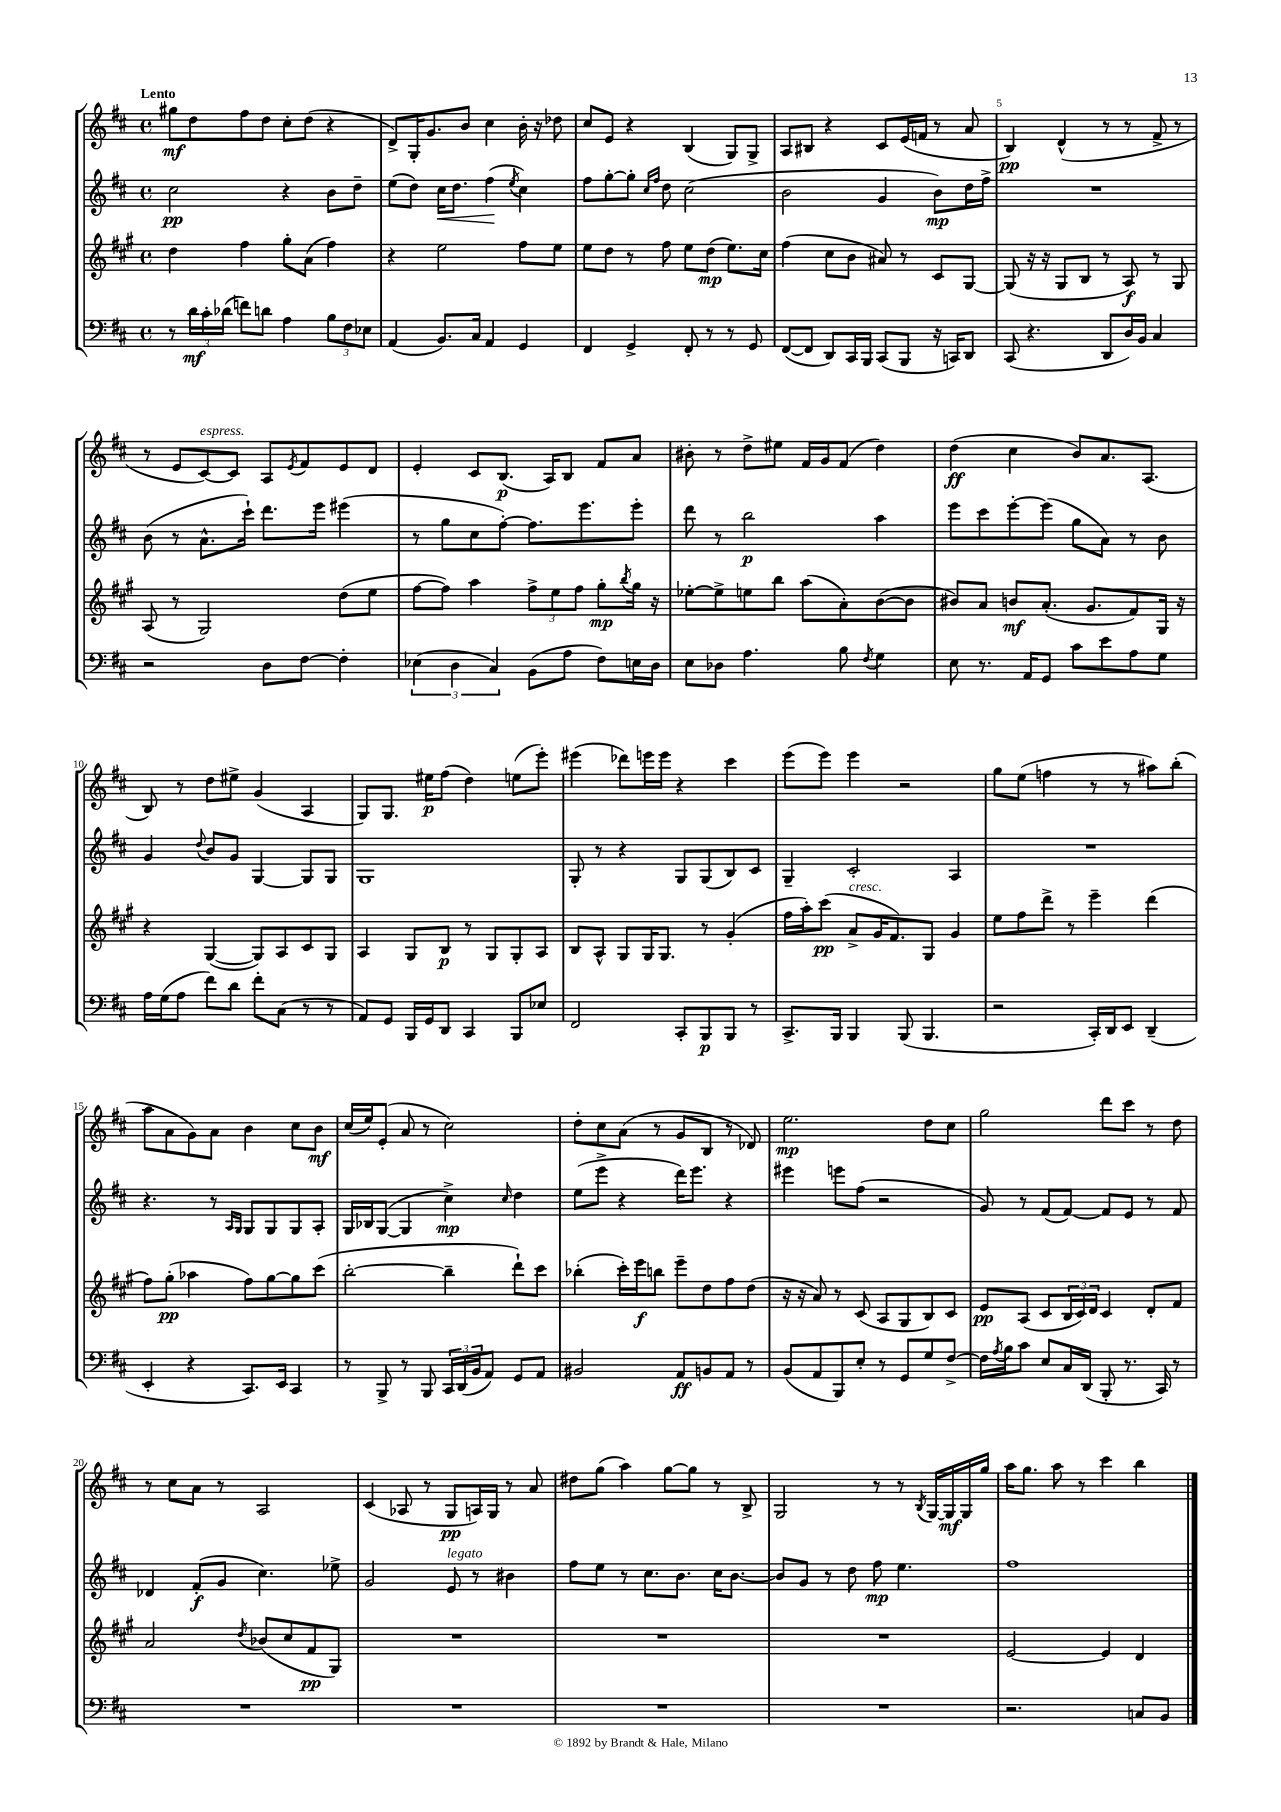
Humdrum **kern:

**kern	**dynam	**kern	**dynam	**kern	**dynam	**kern	**dynam
*part4	*part4	*part3	*part3	*part2	*part2	*part1	*part1
*staff4	*staff4	*staff3	*staff3	*staff2	*staff2	*staff1	*staff1
*clefF4	*	*clefG2	*	*clefG2	*	*clefG2	*
*k[f#c#]	*	*k[f#c#g#]	*	*k[f#c#]	*	*k[f#c#]	*
*M4/4	*	*M4/4	*	*M4/4	*	*M4/4	*
*met(c)	*	*met(c)	*	*met(c)	*	*met(c)	*
=1	=1	=1	=1	=1	=1	=1	=1
!	!	!	!	!	!	!LO:TX:a:B:t=Lento	!
8r	.	4dd\	.	2cc#\	pp	8gg#X\L	mf
24d\LL	mf	.	.	.	.	8dd\	.
24c#'\	.	.	.	.	.	.	.
(24d-X\JJ	.	.	.	.	.	.	.
8fn\L)	.	4ff#\	.	.	.	8ff#\	.
8dn\J	.	.	.	.	.	8dd\J	.
4A\	.	8gg#'\L	.	4r	.	8cc#'\L	.
.	.	(8a\J	.	.	.	(8dd\J	.
12B\L	.	4ff#\)	.	8b\L	.	4r	.
12F#\	.	.	.	.	.	.	.
.	.	.	.	8dd~\J	.	.	.
12E-X\J	.	.	.	.	.	.	.
=2	=2	=2	=2	=2	=2	=2	=2
(4AA/	.	4r	.	(8ee\L	.	8d^/L)	.
.	.	.	.	8dd\J)	.	16G'/K	.
.	.	.	.	.	.	8.g/	.
!	!	!	!	!	!LO:HP:b	!	!
8.BB/L)	.	2ee\	.	16cc#\KL	<	.	.
.	.	.	.	8.dd\J	.	.	.
.	.	.	.	.	.	8b/J	.
16C#/Jk	.	.	.	.	.	.	.
4AA/	.	.	.	(4ff#\	.	4cc#\	.
.	.	.	.	8qee/	.	.	.
4GG/	.	8ff#\L	.	4cc#\)	[	16b'\	.
.	.	.	.	.	.	16r	.
.	.	8ee\J	.	.	.	8dd-X\	.
=3	=3	=3	=3	=3	=3	=3	=3
4FF#/	.	8ee\L	.	8ff#\L	.	8cc#/L	.
.	.	8dd\J	.	[8gg'\	.	8e/J	.
4GG^/	.	8r	.	8gg'\J]	.	4r	.
.	.	.	.	16qqcc#/LL	.	.	.
.	.	.	.	16qqff#/JJ	.	.	.
.	.	8ff#\	.	8dd\	.	.	.
8FF#'/	.	8ee\L	.	(2cc#\	.	(4B/	.
8r	.	(8dd\J	mp	.	.	.	.
8r	.	8.ee\L)	.	.	.	8G/L)	.
8GG/	.	.	.	.	.	8G^/J	.
.	.	16cc#\Jk	.	.	.	.	.
=4	=4	=4	=4	=4	=4	=4	=4
([8FF#/L	.	(4ff#\	.	2b\	.	8A/L	.
8FF#/J]	.	.	.	.	.	8B#X/J	.
8DD/L)	.	8cc#\L	.	.	.	4r	.
16CC#/L	.	8b\J	.	.	.	.	.
16BBB/JJ	.	.	.	.	.	.	.
(8CC#/L	.	8a#X/)	.	4g/	.	8c#/L	.
8BBB/J	.	8r	.	.	.	(16e/L	.
.	.	.	.	.	.	16fn/JJ	.
16r	.	8c#/L	.	8b\L)	mp	8r	.
16CCn/KL)	.	.	.	.	.	.	.
8DD/J	.	[8G#/J	.	16dd\L	.	8a/	.
.	.	.	.	16ff#^\JJ	.	.	.
=5	=5	=5	=5	=5	=5	=5	=5
(8CC#/	.	(8G#/]	.	1r	.	4B/)	pp
4.r	.	16r	.	.	.	.	.
.	.	16r	.	.	.	.	.
.	.	8G#/L	.	.	.	(4d^^/	.
.	.	8B/J	.	.	.	.	.
8DD/L	.	8r	.	.	.	8r	.
16D/L)	.	8A/)	f	.	.	8r	.
16BB/JJ	.	.	.	.	.	.	.
4C#/	.	8r	.	.	.	8f#^/	.
.	.	8G#/	.	.	.	8r	.
!!LO:LB:g=z
=6	=6	=6	=6	=6	=6	=6	=6
2r	.	(8A/	.	(8b\	.	8r	.
.	.	8r	.	8r	.	8e/L	.
!	!	!	!	!	!	!LO:TX:a:i:t=espress.	!
.	.	2G#/)	.	8.a^^\L	.	[8c#/)	.
.	.	.	.	.	.	8c#/J]	.
.	.	.	.	16ccc#`\Jk)	.	.	.
8D\L	.	.	.	8.ddd\L	.	8A/L	.
.	.	.	.	.	.	8qe/	.
[8F#\J	.	.	.	.	.	8f#/	.
.	.	.	.	16eee\Jk	.	.	.
4F#'\]	.	(8dd\L	.	(4eee#X\	.	8e/	.
.	.	8ee\J	.	.	.	8d/J	.
=7	=7	=7	=7	=7	=7	=7	=7
(6E-X\	.	[8ff#\L	.	8r	.	4e'/	.
.	.	8ff#\J])	.	8gg\L	.	.	.
6D\	.	.	.	.	.	.	.
.	.	4aa\	.	8cc#\	.	8c#/L	.
6C#/)	.	.	.	.	.	.	.
.	.	.	.	[8ff#'\J)	.	(8.B/J	p
(8BB\L	.	12ff#^\L	.	8.ff#\L]	.	.	.
.	.	.	.	.	.	16A/KL)	.
.	.	12ee\	.	.	.	.	.
8A\J	.	.	.	.	.	8B/J	.
.	.	12ff#\J	.	.	.	.	.
.	.	.	.	8.eee\	.	.	.
8F#\L)	.	8gg#'\L	mp	.	.	8f#/L	.
.	.	8qbb/	.	.	.	.	.
16En\L	.	16gg#\Jk	.	8eee'\J	.	8a/J	.
16D\JJ	.	16r	.	.	.	.	.
=8	=8	=8	=8	=8	=8	=8	=8
8E\L	.	[8ee-X'\L	.	8ddd\	.	8b#X'\	.
8D-X\J	.	8ee-^\]	.	8r	.	8r	.
4.A\	.	8een\	.	2bb\	p	8dd^\L	.
.	.	8bb\J	.	.	.	8ee#X\J	.
.	.	(8aa\L	.	.	.	16f#/LL	.
.	.	.	.	.	.	16g/J	.
8B\	.	8a'\)	.	.	.	(8f#/J	.
8qF#/	.	.	.	.	.	.	.
4G\	.	([8b\	.	4aa\	.	4dd\)	.
.	.	8b\J]	.	.	.	.	.
=9	=9	=9	=9	=9	=9	=9	=9
8E\	.	8b#X/L)	.	8eee\L	.	(4dd\	ff
8.r	.	8a/J	.	8ccc#\	.	.	.
.	.	8bn/L	mf	[8eee'\	.	4cc#\	.
16AA/KL	.	.	.	.	.	.	.
8GG/J	.	(8.a'/J	.	(8eee\J]	.	.	.
8c#\L	.	.	.	8gg\L	.	8b/L)	.
.	.	8.g#/L	.	.	.	.	.
8e\	.	.	.	8a\J)	.	8.a/	.
8A\	.	8f#/)	.	8r	.	.	.
.	.	.	.	.	.	(8.A/J	.
8G\J	.	16G#/Jk	.	8b\	.	.	.
.	.	16r	.	.	.	.	.
!!LO:LB:g=z
=10	=10	=10	=10	=10	=10	=10	=10
16A\LL	.	4r	.	4g/	.	8B/)	.
(16G\J	.	.	.	.	.	.	.
8A\J	.	.	.	.	.	8r	.
.	.	.	.	8qqdd/	.	.	.
8f#\L)	.	([4G#/	.	8b/L	.	8dd\L	.
8d\J	.	.	.	8g/J	.	8ee#X^\J	.
8f#'\L	.	8G#/L])	.	[4G/	.	(4g/	.
(8C#\J	.	8A/	.	.	.	.	.
8r	.	8c#/	.	8G/L]	.	4A/	.
8r	.	8G#/J	.	8G/J	.	.	.
=11	=11	=11	=11	=11	=11	=11	=11
8AA/L)	.	4A/	.	1G	.	8G/L)	.
8GG/J	.	.	.	.	.	8.G/J	.
16BBB/LL	.	8G#/L	.	.	.	.	.
16GG/J	.	.	.	.	.	16ee#X\KL	p
8DD/J	.	8B/J	p	.	.	(8ff#\J	.
4CC#/	.	8r	.	.	.	4dd\)	.
.	.	8G#/L	.	.	.	.	.
8BBB/L	.	8G#'/	.	.	.	(8een\L	.
8E-X/J	.	8A/J	.	.	.	8eee'\J)	.
=12	=12	=12	=12	=12	=12	=12	=12
2FF#/	.	8B/L	.	8G'/	.	(4eee#X\	.
.	.	8A^^/J	.	8r	.	.	.
.	.	8G#/L	.	4r	.	8ddd-X\L)	.
.	.	16G#/K	.	.	.	16eeen\L	.
.	.	8.G#/J	.	.	.	16eee\JJ	.
8CC#'/L	.	.	.	8G/L	.	4r	.
8BBB/	p	8r	.	(8G/	.	.	.
8BBB/J	.	(4g#'/	.	8B/)	.	4ccc#\	.
8r	.	.	.	8c#/J	.	.	.
=13	=13	=13	=13	=13	=13	=13	=13
8.CC#^/L	.	16ff#\LL	.	4G~/	.	(8eee\L	.
.	.	16aa'\J)	.	.	.	.	.
.	.	(8ccc#\J	pp	.	.	8eee\J)	.
16BBB/Jk	.	.	.	.	.	.	.
!	!	!LO:TX:a:i:t=cresc.	!	!	!	!	!
4BBB/	.	8a^/L	.	2c#'/	.	4eee\	.
.	.	16g#/K	.	.	.	.	.
.	.	8.f#/)	.	.	.	.	.
(8BBB/	.	.	.	.	.	2r	.
4.BBB/	.	8G#/J	.	.	.	.	.
.	.	4g#/	.	4A/	.	.	.
=14	=14	=14	=14	=14	=14	=14	=14
2r	.	8ee\L	.	1r	.	8gg\L	.
.	.	8ff#\	.	.	.	(8ee\J	.
.	.	8ddd^\J	.	.	.	4ffn\	.
.	.	8r	.	.	.	.	.
16CC#'/LL)	.	4eee~\	.	.	.	8r	.
16DD/J	.	.	.	.	.	.	.
8EE/J	.	.	.	.	.	8r	.
(4DD~/	.	(4ddd\	.	.	.	8aa#X\L)	.
.	.	.	.	.	.	(8bb'\J	.
!!LO:LB:g=z
=15	=15	=15	=15	=15	=15	=15	=15
4EE'/	.	8ff#\L)	.	4.r	.	8aa\L	.
.	.	(8gg#'\J	pp	.	.	8a\	.
4r	.	4aa-X\	.	.	.	8g\)	.
.	.	.	.	8r	.	8a\J	.
.	.	.	.	16qqA/LL	.	.	.
.	.	.	.	16qqG/JJ	.	.	.
8.CC#/L)	.	8ff#\L)	.	8G/L	.	4b\	.
.	.	[8gg#\	.	8G/	.	.	.
16EE/Jk	.	.	.	.	.	.	.
4CC#/	.	8gg#\]	.	8G/	.	8cc#\L	.
.	.	(8ccc#\J	.	8A'/J	.	8b\J	mf
=16	=16	=16	=16	=16	=16	=16	=16
8r	.	[2bb'\	.	16G/LL	.	(16cc#/LL	.
.	.	.	.	16B-X/J	.	16ee/J)	.
8BBB^/	.	.	.	([8G/J	.	(8e'/J	.
8r	.	.	.	4G/]	.	8a/	.
8BBB/	.	.	.	.	.	8r	.
24CC#/LL	.	4bb~\]	.	4cc#^\)	mp	2cc#\)	.
(24DD/	.	.	.	.	.	.	.
24BB/J	.	.	.	.	.	.	.
8AA/J)	.	.	.	.	.	.	.
.	.	.	.	16qqcc#/	.	.	.
8GG/L	.	8ddd`\L)	.	4dd\	.	.	.
8AA/J	.	8ccc#\J	.	.	.	.	.
=17	=17	=17	=17	=17	=17	=17	=17
2BB#X/	.	(4bb-X'\	.	(8ee\L	.	8dd'\L	.
.	.	.	.	8eee^\J	.	8cc#\	.
.	.	16ccc#'\LL)	.	4r	.	(8a\J	.
.	.	16eee\J	f	.	.	.	.
.	.	8bbn\J	.	.	.	8r	.
8AA/L	ff	8eee~\L	.	16ddd\KL)	.	8g/L	.
.	.	.	.	8.eee\J	.	.	.
8BBn/	.	8dd\	.	.	.	8B/J	.
8AA/J	.	8ff#\	.	4r	.	8r	.
8r	.	(8dd\J	.	.	.	8d-X/)	.
=18	=18	=18	=18	=18	=18	=18	=18
(8BB/L	.	16r	.	4eee#X\	.	2.ee\	mp
.	.	16r	.	.	.	.	.
8AA/	.	8a/)	.	.	.	.	.
8BBB/)	.	8r	.	8eeen\L	.	.	.
8E'/J	.	(8c#/	.	(8ff#\J	.	.	.
8r	.	8A/L	.	2r	.	.	.
8GG/L	.	8G#/	.	.	.	.	.
8G/	.	8B/)	.	.	.	8dd\L	.
[8F#^/J	.	8c#/J	.	.	.	8cc#\J	.
=19	=19	=19	=19	=19	=19	=19	=19
16F#\LL]	.	8e/L	pp	8g/)	.	2gg\	.
8qA/	.	.	.	.	.	.	.
16B\J	.	.	.	.	.	.	.
8c#\J	.	(8A/J	.	8r	.	.	.
8E/L	.	8c#/L	.	(8f#/L	.	.	.
16C#/L	.	24B/L	.	[8f#/J)	.	.	.
.	.	24c#/)	.	.	.	.	.
(16DD/JJ	.	.	.	.	.	.	.
.	.	24d/JJ	.	.	.	.	.
8BBB'/	.	4c#/	.	8f#/L]	.	8ddd\L	.
8.r	.	.	.	8e/J	.	8ccc#\J	.
.	.	8d'/L	.	8r	.	8r	.
16CC#/)	.	.	.	.	.	.	.
8r	.	8f#/J	.	8f#/	.	8dd\	.
!!LO:LB:g=z
=20	=20	=20	=20	=20	=20	=20	=20
1r	.	2a/	.	4d-X/	.	8r	.
.	.	.	.	.	.	8cc#\L	.
.	.	.	.	(8f#'/L	f	8a\J	.
.	.	.	.	8g/J	.	8r	.
.	.	8qdd/	.	.	.	.	.
.	.	(8b-X/L	.	4.cc#\)	.	2A/	.
.	.	8cc#/	.	.	.	.	.
.	.	8f#/	pp	.	.	.	.
.	.	8G#/J)	.	8ee-X^\	.	.	.
=21	=21	=21	=21	=21	=21	=21	=21
1r	.	1r	.	2g/	.	(4c#/	.
.	.	.	.	.	.	8A-X/	.
.	.	.	.	.	.	8r	.
!	!	!	!	!LO:TX:a:i:t=legato	!	!	!
.	.	.	.	8e/	.	8G/L	pp
.	.	.	.	8r	.	16An/L)	.
.	.	.	.	.	.	16G/JJ	.
.	.	.	.	4b#X\	.	8r	.
.	.	.	.	.	.	8a/	.
=22	=22	=22	=22	=22	=22	=22	=22
1r	.	1r	.	8ff#\L	.	8dd#X\L	.
.	.	.	.	8ee\J	.	(8gg\J	.
.	.	.	.	8r	.	4aa\)	.
.	.	.	.	8.cc#\L	.	.	.
.	.	.	.	.	.	[8gg\L	.
.	.	.	.	8.b\J	.	.	.
.	.	.	.	.	.	8gg\J]	.
.	.	.	.	16cc#\KL	.	8r	.
.	.	.	.	[8.b\J	.	.	.
.	.	.	.	.	.	8B^/	.
=23	=23	=23	=23	=23	=23	=23	=23
1r	.	1r	.	8b/L]	.	2G/	.
.	.	.	.	8g/J	.	.	.
.	.	.	.	8r	.	.	.
.	.	.	.	8dd\	.	.	.
.	.	.	.	8ff#\	mp	8r	.
.	.	.	.	4.ee\	.	8r	.
.	.	.	.	.	.	8qB/	.
.	.	.	.	.	.	[16G/LL	.
.	.	.	.	.	.	16G/]	mf
.	.	.	.	.	.	16G/	.
.	.	.	.	.	.	16gg/JJ	.
=24	=24	=24	=24	=24	=24	=24	=24
2.r	.	[2e/	.	1ff#	.	16aa\KL	.
.	.	.	.	.	.	8.gg\J	.
.	.	.	.	.	.	8aa\	.
.	.	.	.	.	.	8r	.
.	.	4e/]	.	.	.	4ccc#\	.
8Cn/L	.	4d/	.	.	.	4bb\	.
8BB/J	.	.	.	.	.	.	.
==	==	==	==	==	==	==	==
*-	*-	*-	*-	*-	*-	*-	*-
